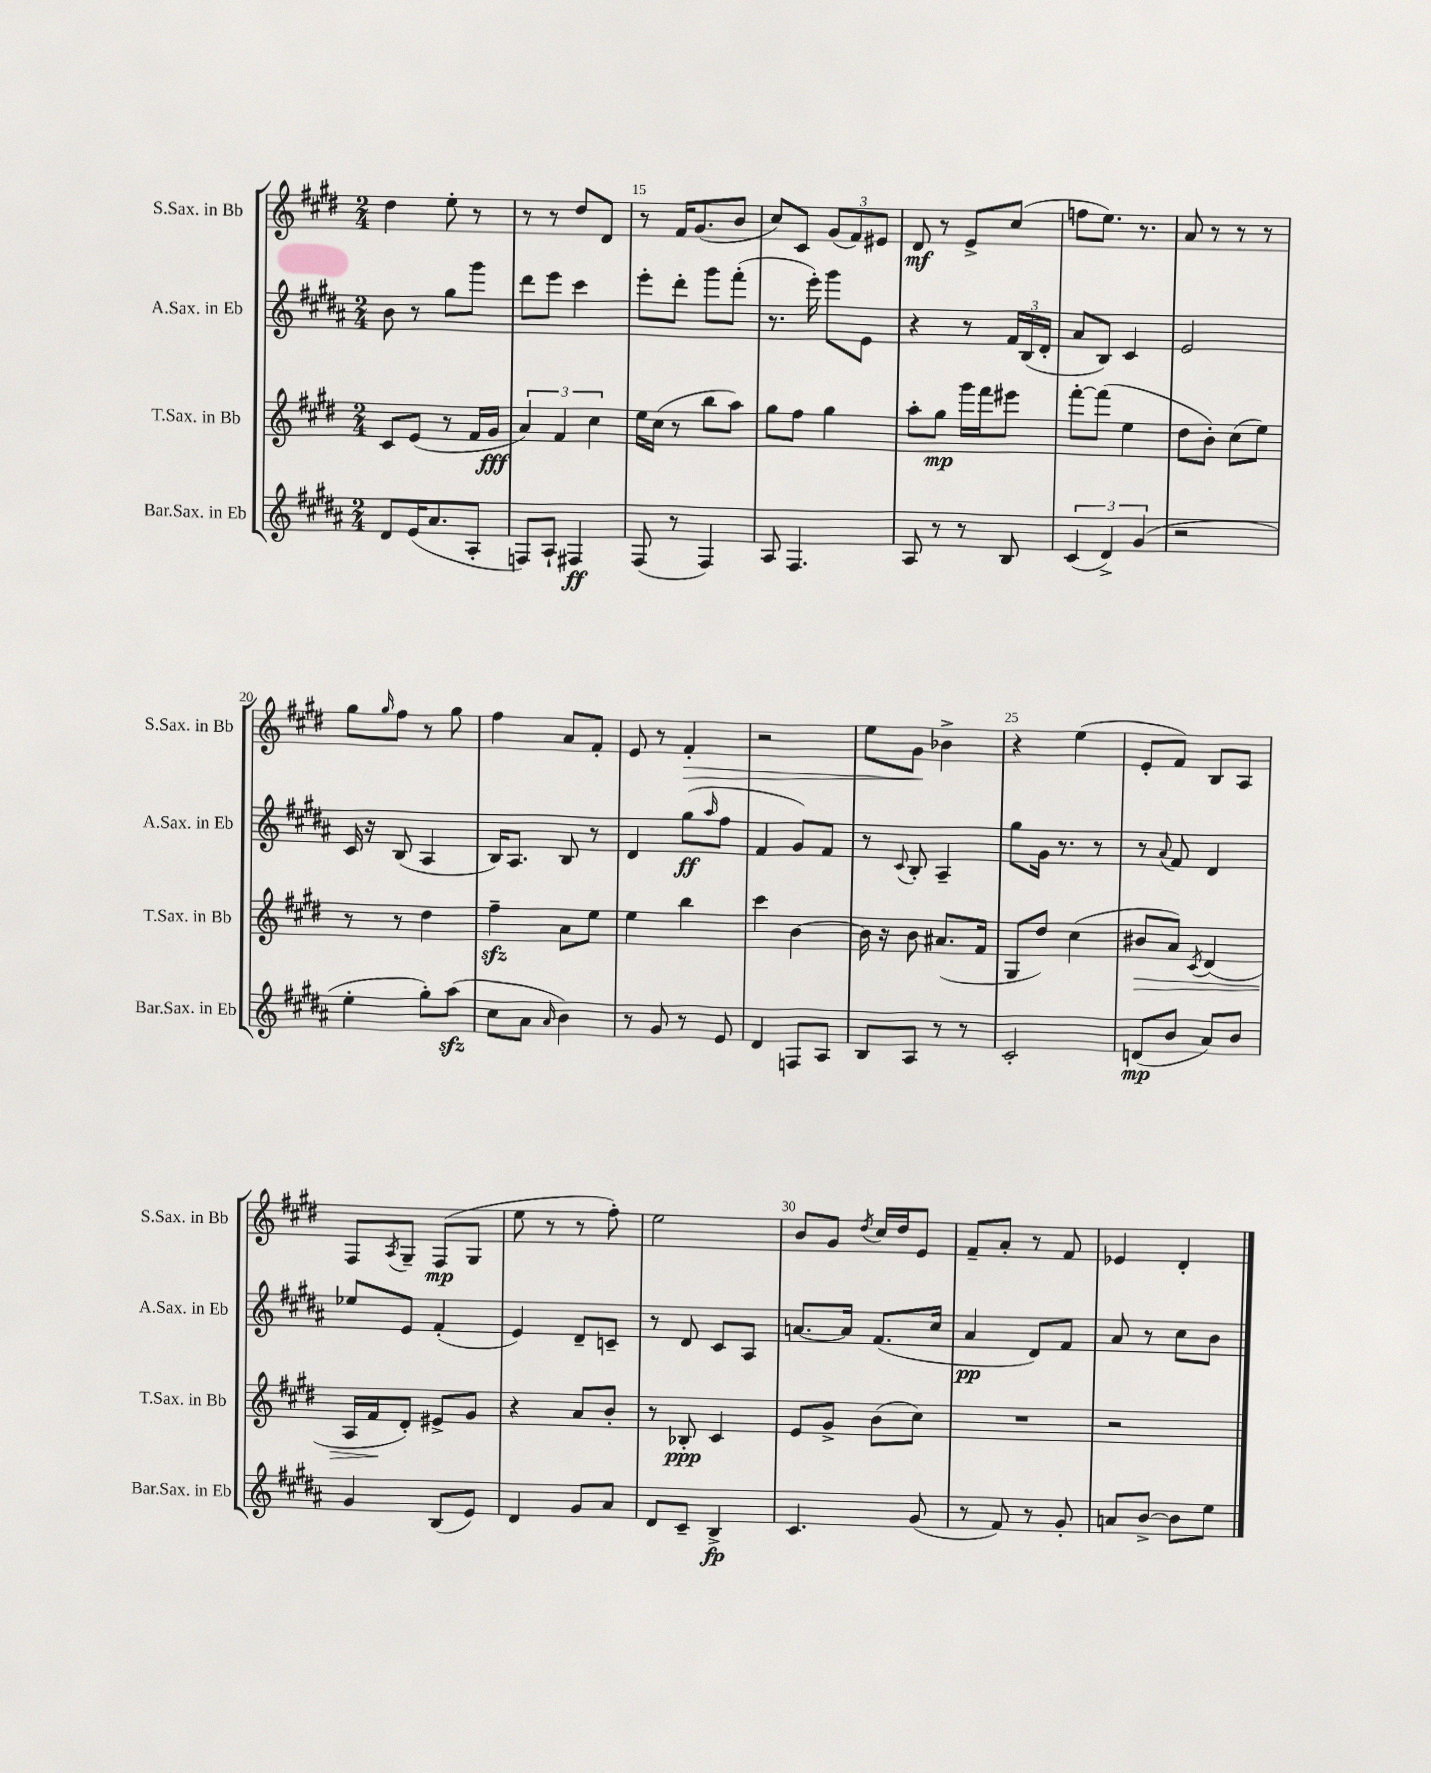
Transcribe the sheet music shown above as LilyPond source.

<<
\new StaffGroup <<
\new Staff = "s0" \with { instrumentName = "S.Sax. in Bb" shortInstrumentName = "S.Sax. in Bb" } {
    \clef treble \key e \major \numericTimeSignature \time 2/4
    dis''4 e''8-. r8 |
    r8 r8 dis''8 dis'8 |
    r8 fis'16 gis'8.( b'8 |
    cis''8) cis'8 \tuplet 3/2 { gis'8( fis'8) eis'8 } |
    dis'8\mf r8 e'8-> cis''8( |
    f''8 e''8.) r8. |
    a'8 r8 r8 r8 |
    gis''8 \grace { gis''16 } fis''8 r8 gis''8 |
    fis''4 a'8 fis'8-. |
    e'8 r8 fis'4-.\> |
    r2 |
    e''8 gis'8\! bes'4-> |
    r4 e''4( |
    e'8-. fis'8) b8 a8 |
    fis8 \acciaccatura { a8 } gis8-- fis8\mp( gis8 |
    e''8 r8 r8 fis''8-.) |
    e''2 |
    b'8 gis'8 \acciaccatura { dis''8 } cis''16 dis''16 e'8 |
    fis'8-- a'8-. r8 fis'8 |
    ees'4 dis'4-. \bar "|." |
}
\new Staff = "s1" \with { instrumentName = "A.Sax. in Eb" shortInstrumentName = "A.Sax. in Eb" } {
    \clef treble \key b \major \numericTimeSignature \time 2/4
    b'8 r8 gis''8 gis'''8 |
    dis'''8 e'''8 cis'''4 |
    e'''8-. dis'''8-. gis'''8 fis'''8-.( |
    r8. e'''16-.) gis'''8 e'8 |
    r4 r8 \tuplet 3/2 { fis'16 b16( dis'16-. } |
    ais'8 b8) cis'4 |
    e'2 |
    cis'16 r16 b8( ais4 |
    b16) ais8. b8 r8 |
    dis'4 gis''8\ff( \grace { ais''16 } fis''8 |
    fis'4 gis'8) fis'8 |
    r8 \appoggiatura { cis'8 } b8-. ais4-- |
    gis''8 gis'16 r8. r8 |
    r8 \appoggiatura { ais'8 } fis'8 dis'4 |
    ees''8 e'8 fis'4-.( |
    e'4) dis'8-- c'8-- |
    r8 dis'8 cis'8 ais8 |
    a'8.~ a'16 fis'8.( cis''16 |
    ais'4\pp dis'8) fis'8 |
    ais'8 r8 cis''8 b'8 \bar "|." |
}
\new Staff = "s2" \with { instrumentName = "T.Sax. in Bb" shortInstrumentName = "T.Sax. in Bb" } {
    \clef treble \key e \major \numericTimeSignature \time 2/4
    cis'8 e'8( r8 fis'16 gis'16\fff |
    \tuplet 3/2 { a'4) fis'4 cis''4 } |
    e''16 cis''16( r8 b''8 a''8) |
    gis''8 fis''8 gis''4 |
    a''8-. gis''8\mp gis'''16 fis'''16 eis'''8 |
    fis'''8~-. fis'''8( e''4 |
    dis''8 b'8-.) cis''8( e''8) |
    r8 r8 dis''4 |
    fis''4--\sfz a'8 e''8 |
    e''4 b''4 |
    cis'''4 b'4~ |
    b'16 r16 b'8 ais'8.( fis'16 |
    gis8 dis''8) cis''4( |
    bis'8\> a'8) \acciaccatura { cis'8 } dis'4( |
    a16 fis'16\! dis'8-.) eis'8-> gis'8 |
    r4 a'8 b'8-. |
    r8 bes8-.\ppp cis'4 |
    e'8 gis'8-> b'8( cis''8) |
    R2 |
    r2 \bar "|." |
}
\new Staff = "s3" \with { instrumentName = "Bar.Sax. in Eb" shortInstrumentName = "Bar.Sax. in Eb" } {
    \clef treble \key b \major \numericTimeSignature \time 2/4
    dis'8 e'16( ais'8. ais8-. |
    f8) ais8-! fis4\ff |
    fis8( r8 fis4) |
    ais8 fis4. |
    ais8 r8 r8 b8 |
    \tuplet 3/2 { cis'4( dis'4->) gis'4( } |
    r2 |
    e''4-. gis''8-.) ais''8\sfz( |
    cis''8 ais'8 \grace { ais'16 } b'4) |
    r8 gis'8 r8 e'8 |
    dis'4 f8 ais8 |
    b8 ais8 r8 r8 |
    cis'2-. |
    d'8\mp( b'8 ais'8) b'8 |
    gis'4 b8( e'8) |
    dis'4 gis'8 ais'8 |
    dis'8 cis'8-- b4->\fp |
    cis'4. gis'8( |
    r8 fis'8) r8 gis'8-. |
    a'8 b'8~-> b'8 e''8 \bar "|." |
}
>>
>>
\layout { \context { \Score currentBarNumber = #13 \override BarNumber.break-visibility = ##(#f #t #t) barNumberVisibility = #(every-nth-bar-number-visible 5) } }
